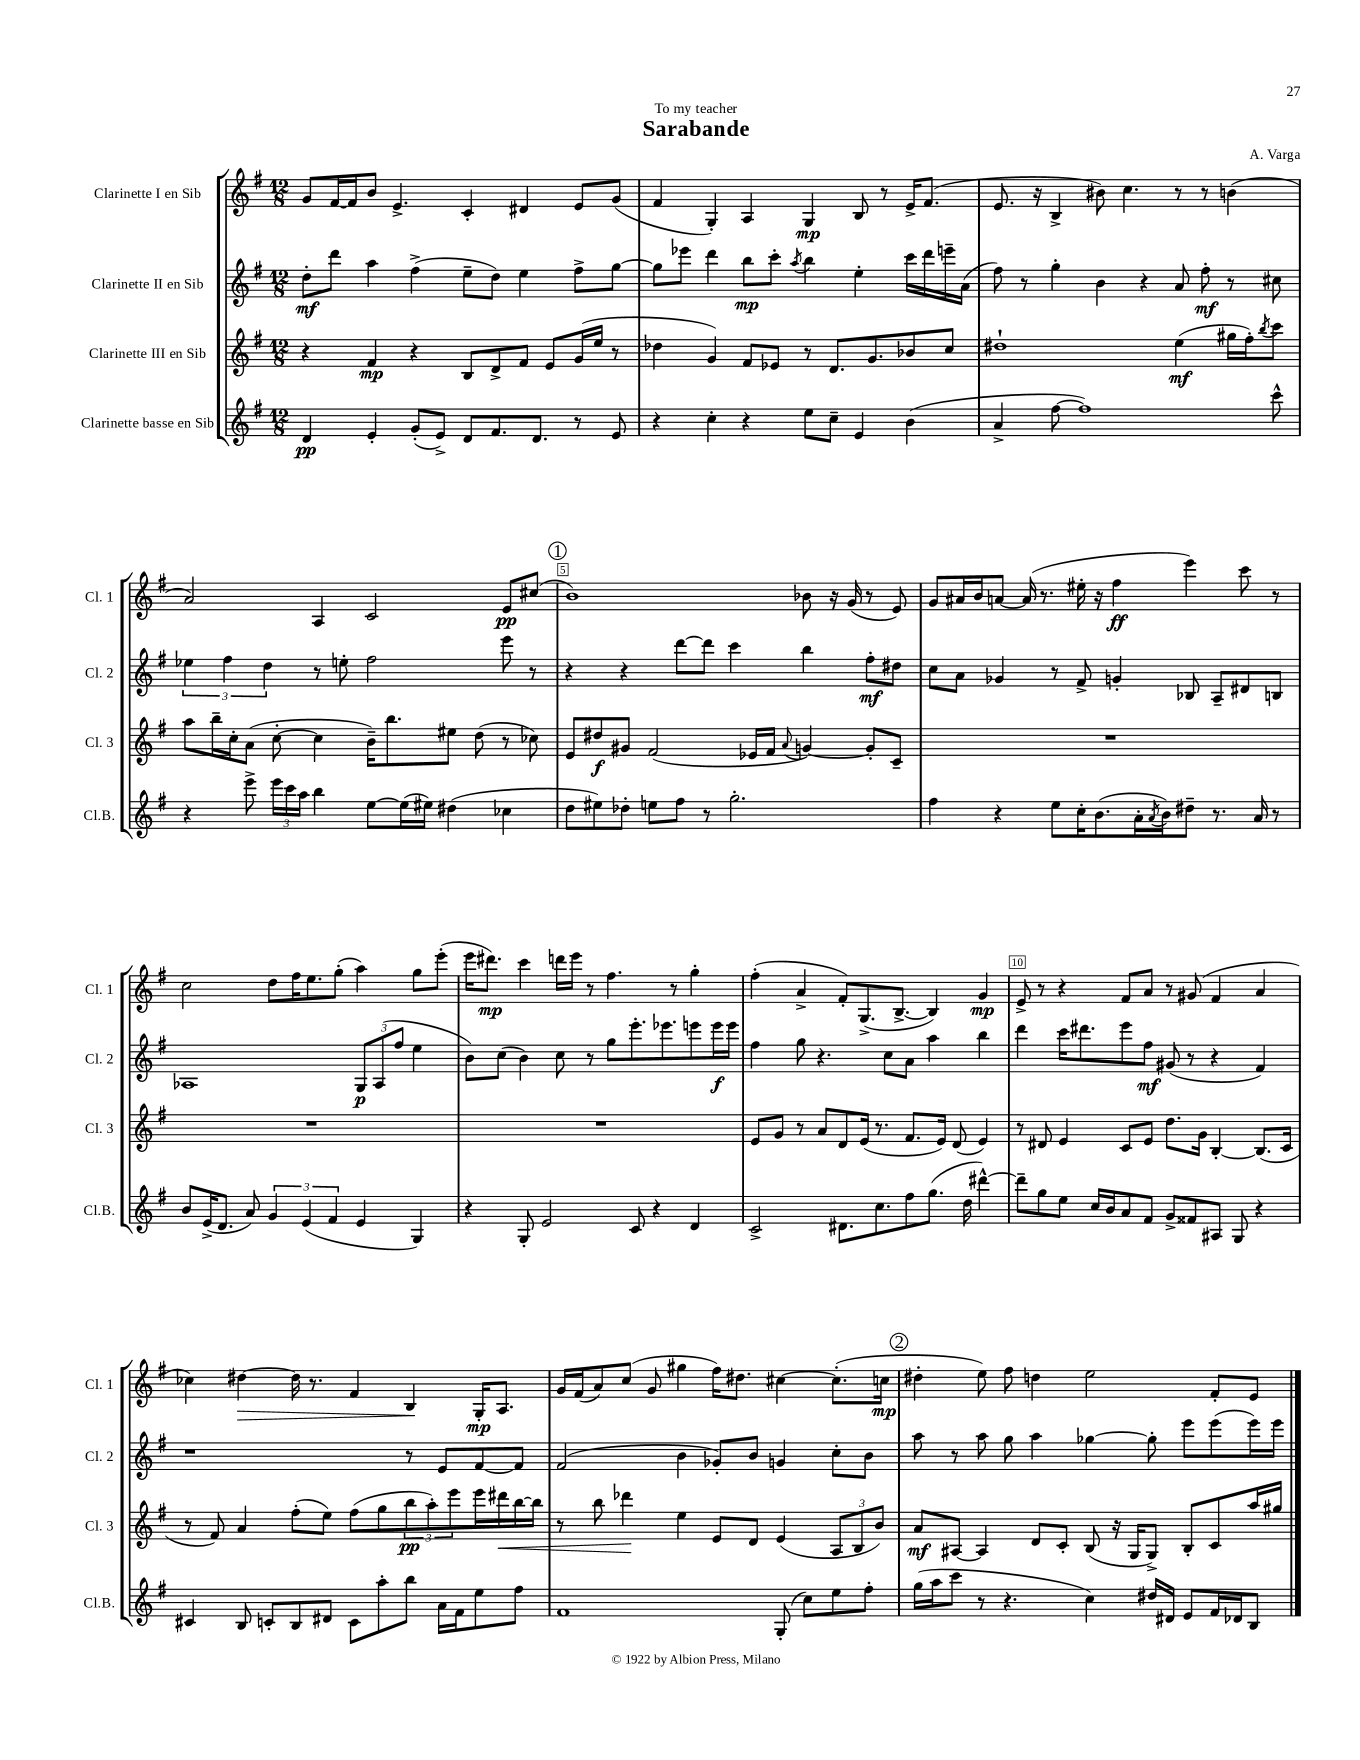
\header { title = "Sarabande" composer = "A. Varga" dedication = "To my teacher" }
<<
\new StaffGroup <<
\new Staff = "s0" \with { instrumentName = "Clarinette I en Sib" shortInstrumentName = "Cl. 1" } {
    \clef treble \key g \major \numericTimeSignature \time 12/8
    g'8 fis'16~ fis'16 b'8 e'4.-> c'4-. dis'4 e'8 g'8( |
    fis'4 g4-.) a4 g4\mp b8 r8 e'16-> fis'8.( |
    e'8. r16 b4-> bis'8) c''4. r8 r8 b'4( |
    a'2) a4 c'2 e'8\pp cis''8( |
    \mark \markup { \circle "1" } b'1) bes'8 r16 g'16( r8 e'8) |
    g'8 ais'16 b'16 a'8~ a'16( r8. eis''16-. r16 fis''4\ff e'''4) c'''8 r8 |
    c''2 d''8 fis''16 e''8. g''8-.( a''4) g''8 e'''8-.( |
    e'''16 dis'''8.\mp) c'''4 d'''16 e'''16 r8 fis''4. r8 g''4-. |
    fis''4-.( a'4-> fis'8-.) g8.->( b8.~-> b4) g'4\mp |
    e'8-> r8 r4 fis'8 a'8 r8 gis'8( fis'4 a'4 |
    ces''4) dis''4~\> dis''16 r8. fis'4 b4\! g16-.\mp a8. |
    g'16 fis'16( a'8) c''8( g'8 gis''4 fis''16) dis''8. cis''4~ cis''8.-.( c''16\mp |
    \mark \markup { \circle "2" } dis''4-. e''8) fis''8 d''4 e''2 fis'8-. e'8 \bar "|." |
}
\new Staff = "s1" \with { instrumentName = "Clarinette II en Sib" shortInstrumentName = "Cl. 2" } {
    \clef treble \key g \major \numericTimeSignature \time 12/8
    d''8-.\mf d'''8 a''4 fis''4->( e''8-- d''8) e''4 fis''8-> g''8~ |
    g''8 ees'''8 d'''4 b''8\mp c'''8-. \acciaccatura { a''8 } b''4 e''4-. c'''16 d'''16 e'''16-- a'16( |
    fis''8) r8 g''4-. b'4 r4 a'8 fis''8-.\mf r8 cis''8 |
    \tuplet 3/2 { ees''4 fis''4 d''4 } r8 e''8-. fis''2 e'''8 r8 |
    \mark \markup { \circle "1" } r4 r4 d'''8~ d'''8 c'''4 b''4 fis''8-.\mf dis''8 |
    c''8 a'8 ges'4 r8 fis'8-> g'4-. bes8 a8-- dis'8 b8 |
    aes1 \tuplet 3/2 { g8\p aes8( fis''8 } e''4 |
    b'8) c''8( b'4) c''8 r8 g''8 e'''8.-. ees'''8. e'''8 e'''16\f e'''16 |
    fis''4 g''8 r4. c''8 a'8 a''4 b''4 |
    d'''4 c'''16 dis'''8. e'''8 fis''8\mf gis'8( r8 r4 fis'4) |
    r1 r8 e'8 fis'8~ fis'8 |
    fis'2( b'4 ges'8-.) b'8 g'4 c''8-. b'8 |
    \mark \markup { \circle "2" } a''8 r8 a''8 g''8 a''4 ges''4~ ges''8-. e'''8 e'''8( e'''16) e'''16 \bar "|." |
}
\new Staff = "s2" \with { instrumentName = "Clarinette III en Sib" shortInstrumentName = "Cl. 3" } {
    \clef treble \key g \major \numericTimeSignature \time 12/8
    r4 fis'4\mp r4 b8 d'8-> fis'8 e'8 g'16( e''16 r8 |
    des''4 g'4) fis'8 ees'8 r8 d'8. g'8. bes'8 c''8 |
    dis''1-! e''4\mf( gis''16 fis''16-.) \acciaccatura { b''8 } c'''8 |
    a''8 b''16-- c''16-. a'8( c''8~-. c''4 b'16--) b''8. eis''8 d''8( r8 ces''8) |
    \mark \markup { \circle "1" } e'8 dis''8\f gis'8 fis'2( ees'16 fis'16 \appoggiatura { a'8 } g'4~) g'8-. c'8-- |
    R1. |
    R1. |
    R1. |
    e'8 g'8 r8 a'8 d'8 e'16( r8. fis'8. e'16) d'8( e'4) |
    r8 dis'8 e'4 c'8 e'8 d''8. g'16 b4~-. b8.( c'16 |
    r8 fis'8) a'4 fis''8-.( e''8) fis''8( g''8 \tuplet 3/2 { b''8\pp a''8-.) e'''8 } e'''16 dis'''16\< b''16~ b''16 |
    r8 b''8 des'''4\! e''4 e'8 d'8 e'4( \tuplet 3/2 { a8 b8 b'8) } |
    \mark \markup { \circle "2" } a'8\mf ais8~ ais4 d'8 c'8-. b8( r16 g16 g8->) b8-. c'8 a''16 gis''16 \bar "|." |
}
\new Staff = "s3" \with { instrumentName = "Clarinette basse en Sib" shortInstrumentName = "Cl.B." } {
    \clef treble \key g \major \numericTimeSignature \time 12/8
    d'4\pp e'4-. g'8-.( e'8->) d'8 fis'8. d'8. r8 e'8 |
    r4 c''4-. r4 e''8 c''8-- e'4 b'4( |
    a'4-> fis''8~ fis''1) c'''8-^ |
    r4 e'''8-> \tuplet 3/2 { e'''16 c'''16 a''16 } b''4 e''8~ e''16( eis''16) dis''4( ces''4 |
    \mark \markup { \circle "1" } d''8 eis''8) des''8-. e''8 fis''8 r8 g''2.-. |
    fis''4 r4 e''8 c''16-. b'8.( a'16-. \acciaccatura { a'8 } b'16) dis''8-- r8. a'16 r8 |
    b'8 e'16->( d'8. a'8) \tuplet 3/2 { g'4 e'4( fis'4 } e'4 g4) |
    r4 g8-. e'2 c'8 r4 d'4 |
    c'2-> dis'8. c''8. fis''8 g''8.( d''16 dis'''4~-^) |
    dis'''8-- g''8 e''8 c''16 b'16 a'8 fis'8 g'8-> fisis'8 ais8 g8 r4 |
    cis'4 b8 c'8-. b8 dis'8 c'8 a''8-. b''8 a'16 fis'16 e''8 fis''8 |
    fis'1 g8-.( c''8) e''8 fis''8-. |
    \mark \markup { \circle "2" } g''16( a''16 c'''8 r8 r4. c''4) dis''16 dis'16 e'8 fis'16 des'16 b8 \bar "|." |
}
>>
>>
\layout { \context { \Score \override BarNumber.break-visibility = ##(#f #t #t) barNumberVisibility = #(every-nth-bar-number-visible 5) \override BarNumber.stencil = #(make-stencil-boxer 0.1 0.3 ly:text-interface::print) } }
